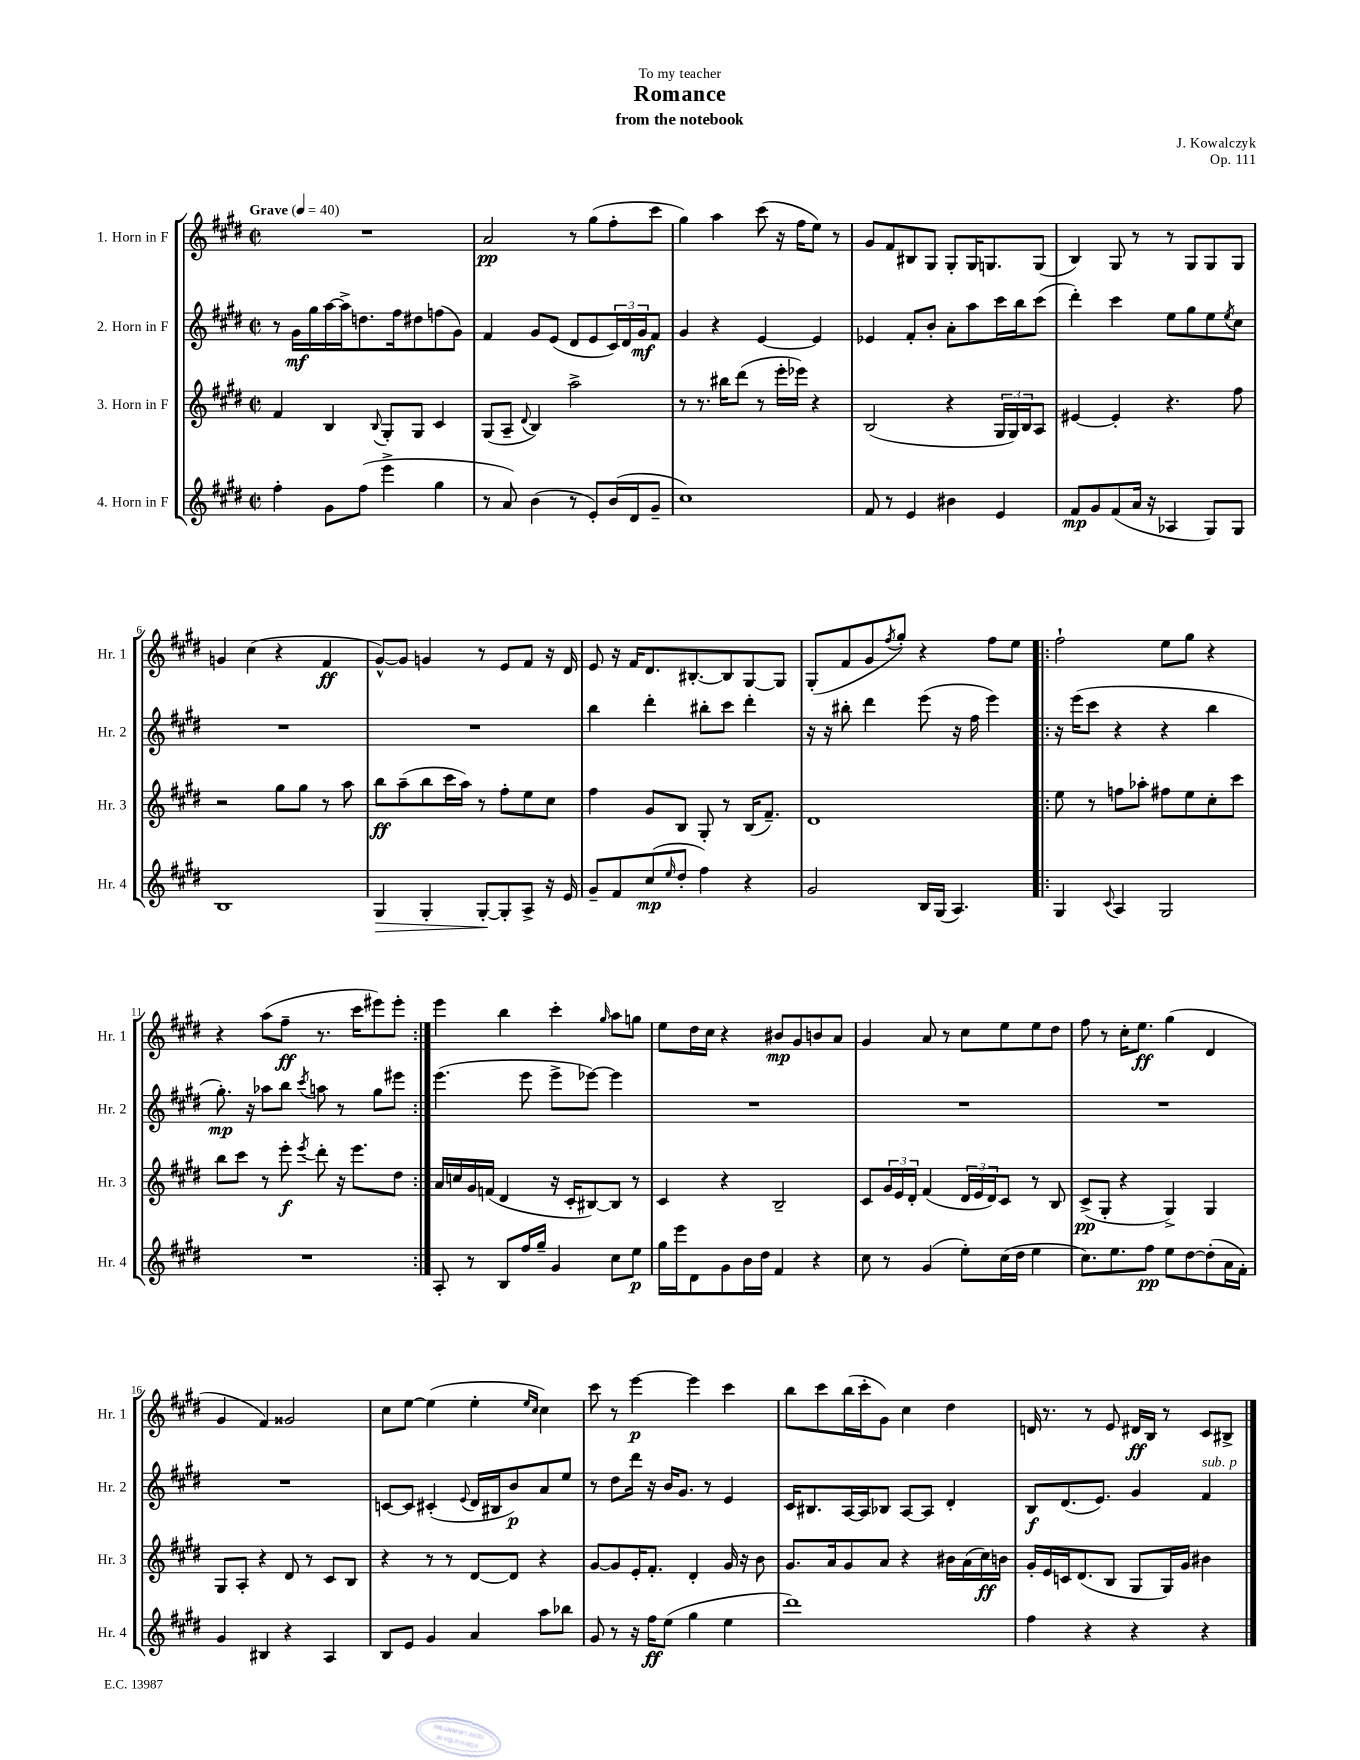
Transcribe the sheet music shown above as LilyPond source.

\header { title = "Romance" composer = "J. Kowalczyk" subtitle = "from the notebook" dedication = "To my teacher" opus = "Op. 111" }
<<
\new StaffGroup <<
\new Staff = "s0" \with { instrumentName = "1. Horn in F" shortInstrumentName = "Hr. 1" } {
    \clef treble \key e \major \defaultTimeSignature \time 2/2 \tempo "Grave" 4 = 40
    R1 |
    a'2\pp r8 gis''8( fis''8-. cis'''8 |
    gis''4) a''4 cis'''8( r16 fis''16 e''8) r8 |
    gis'8 fis'8 bis8 gis8 gis8-. gis16 g8. g8( |
    b4) gis8 r8 r8 gis8 gis8 gis8 |
    g'4 cis''4( r4 fis'4\ff |
    gis'8~-^) gis'8 g'4 r8 e'8 fis'8 r16 dis'16 |
    e'8 r16 fis'16 dis'8. bis8.~-. bis8 gis8~ gis8 |
    gis8-.( fis'8 gis'8 \acciaccatura { fis''8 } gis''8-.) r4 fis''8 e''8 |
    \repeat volta 2 { fis''2-! e''8 gis''8 r4 |
    r4 a''8( fis''8--\ff r8. cis'''16 eis'''8) eis'''8-. | }
    e'''4 b''4 cis'''4-. \grace { gis''16 } a''8 g''8 |
    e''8 dis''16 cis''16 r4 bis'8\mp gis'8 b'8 a'8 |
    gis'4 a'8 r8 cis''8 e''8 e''8 dis''8 |
    fis''8 r8 cis''16-. e''8.\ff gis''4( dis'4 |
    gis'4 fis'4) gisis'2 |
    cis''8 e''8~ e''4( e''4-. \grace { e''16 cis''16 } cis''4) |
    cis'''8 r8 e'''4~\p e'''4 cis'''4 |
    b''8 cis'''8 b''16( cis'''16-. gis'8) cis''4 dis''4 |
    d'16 r8. r8 e'8 dis'16\ff b16 r8 cis'8 bis8-> \bar "|." |
}
\new Staff = "s1" \with { instrumentName = "2. Horn in F" shortInstrumentName = "Hr. 2" } {
    \clef treble \key e \major \defaultTimeSignature \time 2/2
    r8 gis'16\mf gis''16 a''16~ a''16-> d''8. fis''16 dis''8 f''8( gis'8) |
    fis'4 gis'8 e'8( dis'8 e'8 \tuplet 3/2 { cis'16) dis'16 gis'16\mf } fis'8 |
    gis'4 r4 e'4~ e'4 |
    ees'4 fis'8-. b'8-. a'8-. a''8 cis'''16 b''16 cis'''8( |
    dis'''4-.) cis'''4 e''8 gis''8 e''8 \acciaccatura { e''8 } cis''8 |
    R1 |
    R1 |
    b''4 dis'''4-. bis''8-. cis'''8 dis'''4-. |
    r16 r16 bis''8-. dis'''4 e'''8( r16 fis''16 e'''4) |
    \repeat volta 2 { r16 e'''16( cis'''8 r4 r4 b''4 |
    gis''8.-.\mp) r16 aes''8 b''8 \acciaccatura { cis'''8 } a''8 r8 gis''8 eis'''8 | }
    e'''4.( e'''8 e'''8-> ees'''8~) ees'''4 |
    R1 |
    R1 |
    R1 |
    R1 |
    c'8~ c'8 cis'4-.( \appoggiatura { e'8 } dis'16 bis16 b'8\p) a'8 e''8 |
    r8 dis''8 dis'''16 r16 b'16 gis'8. r8 e'4 |
    cis'16 bis8. a16~ a16 bes8 a8~ a8 dis'4-. |
    b8\f dis'8.( e'8.) gis'4 fis'4^\markup { \italic "sub. p" } \bar "|." |
}
\new Staff = "s2" \with { instrumentName = "3. Horn in F" shortInstrumentName = "Hr. 3" } {
    \clef treble \key e \major \defaultTimeSignature \time 2/2
    fis'4 b4 \appoggiatura { b8 } gis8-. gis8 cis'4 |
    gis8( a8-- \appoggiatura { dis'8 } b4) a''2-> |
    r8 r8. bis''16 dis'''8( r8 e'''16-. ees'''16) r4 |
    b2( r4 \tuplet 3/2 { gis16 gis16) b16 } a8 |
    eis'4~ eis'4-. r4. fis''8 |
    r2 gis''8 gis''8 r8 a''8 |
    b''8\ff a''8--( b''8 cis'''16 a''16) r8 fis''8-. e''8 cis''8 |
    fis''4 gis'8 b8 gis8-. r8 b16( fis'8.--) |
    dis'1 |
    \repeat volta 2 { e''8 r8 f''8 aes''8-. fis''8 e''8 cis''8-. cis'''8 |
    b''8 cis'''8 r8 e'''8-.\f \acciaccatura { e'''8 } dis'''8-. r16 e'''8. dis''8 | }
    a'16 c''16 gis'16 f'16( dis'4 r16 cis'16-. bis8~) bis8 r8 |
    cis'4 r4 b2-- |
    cis'8 \tuplet 3/2 { gis'16 e'16 dis'16-. } fis'4( \tuplet 3/2 { dis'16 e'16 dis'16) } cis'8 r8 b8 |
    cis'8->\pp( gis8-. r4 gis4->) gis4 |
    gis8 a8-. r4 dis'8 r8 cis'8 b8 |
    r4 r8 r8 dis'8~ dis'8 r4 |
    gis'8~ gis'8 e'16-. fis'8.-. dis'4-. gis'16 r16 b'8 |
    gis'8. a'16 gis'8 a'8 r4 bis'16 a'16( cis''16\ff) b'16 |
    gis'16-. e'16 c'16 dis'8.( b8 gis8 gis16) gis'16 bis'4 \bar "|." |
}
\new Staff = "s3" \with { instrumentName = "4. Horn in F" shortInstrumentName = "Hr. 4" } {
    \clef treble \key e \major \defaultTimeSignature \time 2/2
    fis''4-. gis'8 fis''8( e'''4-> gis''4 |
    r8 a'8) b'4( r8 e'8-.) b'16( dis'16 gis'8-- |
    cis''1) |
    fis'8 r8 e'4 bis'4 e'4 |
    fis'8\mp gis'8 fis'8( a'16 r16 aes4 gis8) gis8 |
    b1 |
    gis4\> gis4-. gis8~-.\! gis8-. a8-> r16 e'16 |
    gis'8-- fis'8 cis''8\mp( \grace { e''16 } dis''8-. fis''4) r4 |
    gis'2 b16 gis16( a4.) |
    \repeat volta 2 { gis4 \appoggiatura { cis'8 } a4 gis2 |
    R1 | }
    a8-. r8 b8 fis''16 gis''16-- gis'4 cis''8 e''8\p |
    gis''16 e'''16 dis'8 gis'8 b'16 dis''16 fis'4 r4 |
    cis''8 r8 gis'4( e''8-.) cis''16( dis''16 e''4 |
    cis''8.) e''8. fis''8\pp e''8 dis''8~ dis''8-.( a'16 fis'16-.) |
    gis'4 bis4 r4 a4 |
    b8 e'8 gis'4 a'4 a''8 bes''8 |
    gis'8 r8 r16 fis''16\ff e''8( gis''4 e''4 |
    dis'''1) |
    fis''4 r4 r4 r4 \bar "|." |
}
>>
>>
